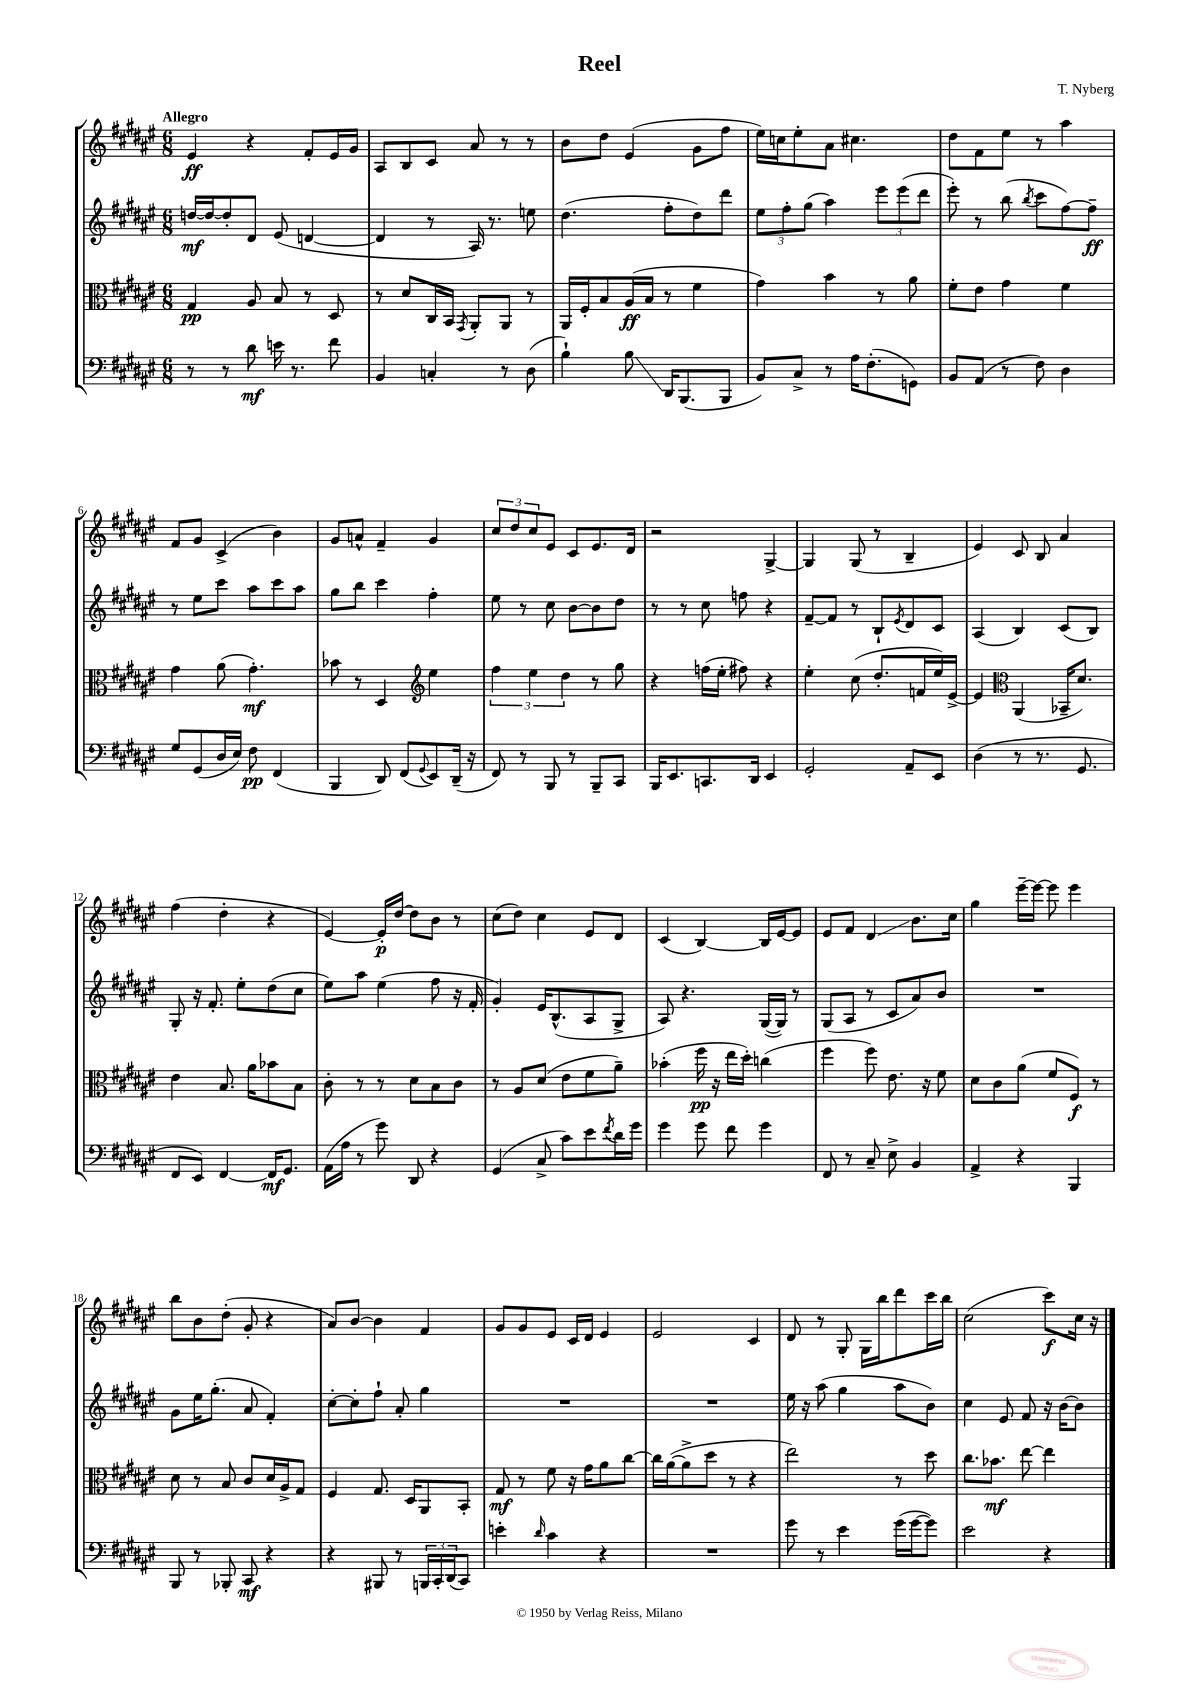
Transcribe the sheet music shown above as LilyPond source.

\header { title = "Reel" composer = "T. Nyberg" }
<<
\new StaffGroup <<
\new Staff = "s0" {
    \clef treble \key fis \major \numericTimeSignature \time 6/8 \tempo "Allegro"
    eis'4\ff r4 fis'8-. eis'16 gis'16 |
    ais8 b8 cis'8 ais'8 r8 r8 |
    b'8 dis''8 eis'4( gis'8 fis''8 |
    eis''16) c''16 eis''8-. ais'8 cis''4. |
    dis''8 fis'8 eis''8 r8 ais''4 |
    fis'8 gis'8 cis'4->( b'4) |
    gis'8 a'8-^ fis'4-- gis'4 |
    \tuplet 3/2 { cis''8 dis''8 cis''8 } eis'8 cis'8 eis'8. dis'16 |
    r2 gis4~-> |
    gis4 gis8( r8 b4-- |
    eis'4) cis'8 b8 ais'4 |
    fis''4( dis''4-. r4 |
    eis'4~) eis'16-.\p dis''16~ dis''8 b'8 r8 |
    cis''8( dis''8) cis''4 eis'8 dis'8 |
    cis'4( b4~) b16 eis'16~ eis'8 |
    eis'8 fis'8 dis'4\glissando b'8. cis''16 |
    gis''4 eis'''16~-- eis'''16~ eis'''8 eis'''4 |
    b''8 b'8 dis''8-.( gis'8-. r4 |
    ais'8) b'8~ b'4 fis'4 |
    gis'8 gis'8 eis'8 cis'16 dis'16 eis'4 |
    eis'2 cis'4 |
    dis'8 r8 gis8-. gis16 b''16 dis'''8 cis'''16 b''16 |
    cis''2( cis'''8\f) cis''16 r16 \bar "|." |
}
\new Staff = "s1" {
    \clef treble \key fis \major \numericTimeSignature \time 6/8
    d''16~\mf d''16~ d''8-. dis'8 eis'8( d'4~ |
    d'4 r8 ais16) r8. e''8 |
    dis''4.( fis''8-. dis''8) dis'''8 |
    \tuplet 3/2 { eis''8 fis''8-. gis''8( } ais''4) \tuplet 3/2 { eis'''8 eis'''8( dis'''8 } |
    eis'''8-.) r8 b''8( \acciaccatura { b''8 } cis'''8 fis''8~) fis''8--\ff |
    r8 eis''8 cis'''8 ais''8 cis'''8 ais''8 |
    gis''8 b''8 cis'''4 fis''4-. |
    eis''8 r8 cis''8 b'8~ b'8 dis''8 |
    r8 r8 cis''8 f''8 r4 |
    fis'8~-- fis'8 r8 b8-! \acciaccatura { eis'8 } dis'8 cis'8 |
    ais4( b4) cis'8( b8) |
    gis8-. r16 fis'8.-. eis''8-. dis''8( cis''8 |
    eis''8) ais''8 eis''4( fis''8 r16 fis'16-. |
    gis'4-.) eis'16 b8.-^( ais8 gis8-> |
    ais8) r4. gis16~( gis16) r8 |
    gis8( ais8 r8 cis'8 ais'8) b'8 |
    R2. |
    gis'8 eis''16 gis''8.-.( ais'8 fis'4-.) |
    cis''8~-. cis''8-. fis''8-! ais'8-. gis''4 |
    R2. |
    R2. |
    eis''16 r16 ais''8( gis''4 ais''8 b'8) |
    cis''4 eis'8 fis'8 r16 b'16~ b'8 \bar "|." |
}
\new Staff = "s2" {
    \clef alto \key fis \major \numericTimeSignature \time 6/8
    gis4\pp ais8 b8 r8 dis8 |
    r8 dis'8 cis16 b,16 \acciaccatura { gis,8 } ais,8-. ais,8 r8 |
    ais,16 fis16-. b8 ais16\ff( b16 r8 fis'4 |
    gis'4) b'4 r8 ais'8 |
    fis'8-. eis'8 gis'4 fis'4 |
    gis'4 ais'8( gis'4.-.\mf) |
    bes'8 r8 dis4 \clef treble eis''4 |
    \tuplet 3/2 { fis''4 eis''4 dis''4 } r8 gis''8 |
    r4 f''16( eis''16-. fis''8) r4 |
    eis''4-. cis''8( dis''8.-. f'16 eis''16) eis'16~-> |
    eis'4 \clef alto ais,4( bes,16-- dis'8.) |
    eis'4 b8. ais'16 bes'8 b8 |
    cis'8-. r8 r8 dis'8 b8 cis'8 |
    r8 ais8 dis'8( eis'8 fis'8 ais'8--) |
    bes'4-.( fis''16\pp r16 eis''16 dis''16-.) c''4( |
    fis''4 fis''8) eis'8. r16 fis'8 |
    dis'8 cis'8 ais'8( fis'8 fis8\f) r8 |
    dis'8 r8 b8 cis'8 dis'16 ais16-> gis8 |
    fis4 gis8. dis16 ais,8 b,8-. |
    gis8\mf r8 fis'8 r16 gis'16 ais'8 cis''8~ |
    cis''16 ais'16~( ais'8-> dis''8 r8 r4 |
    eis''2) r8 dis''8 |
    cis''8. bes'8.\mf eis''8~ eis''4 \bar "|." |
}
\new Staff = "s3" {
    \clef bass \key fis \major \numericTimeSignature \time 6/8
    r8 r8 dis'8\mf e'16 r8. fis'8 |
    b,4 c4-. r8 dis8( |
    b4-!) b8\glissando dis,16 b,,8.( b,,8 |
    b,8) cis8-> r8 ais16 fis8.-.( g,8) |
    b,8 ais,8( r8 fis8) dis4 |
    gis8 gis,8( dis16 eis16) fis8\pp fis,4( |
    b,,4 dis,8) fis,8( \appoggiatura { gis,8 } eis,8) dis,16--( r16 |
    fis,8) r8 b,,8 r8 b,,8-- cis,8 |
    b,,16 eis,8. c,8. dis,16 eis,4 |
    gis,2-. ais,8-- eis,8 |
    dis4( r8 r8. gis,8. |
    fis,8 eis,8) fis,4~ fis,16\mf gis,8. |
    ais,16( ais16 r8 gis'8) dis,8 r4 |
    gis,4( cis8-> cis'8) eis'8 \acciaccatura { fis'8 } dis'16 gis'16 |
    gis'4 gis'8 fis'8 gis'4 |
    fis,8 r8 cis8-- eis8-> b,4 |
    ais,4-> r4 b,,4 |
    b,,8 r8 bes,,8-. cis,8\mf r4 |
    r4 bis,,8 r8 \tuplet 3/2 { b,,16 cis,16-. dis,16( } cis,8) |
    e'4-. \grace { dis'16 } cis'4 r4 |
    R2. |
    gis'8 r8 eis'4 gis'16( gis'16~ gis'8) |
    eis'2 r4 \bar "|." |
}
>>
>>
